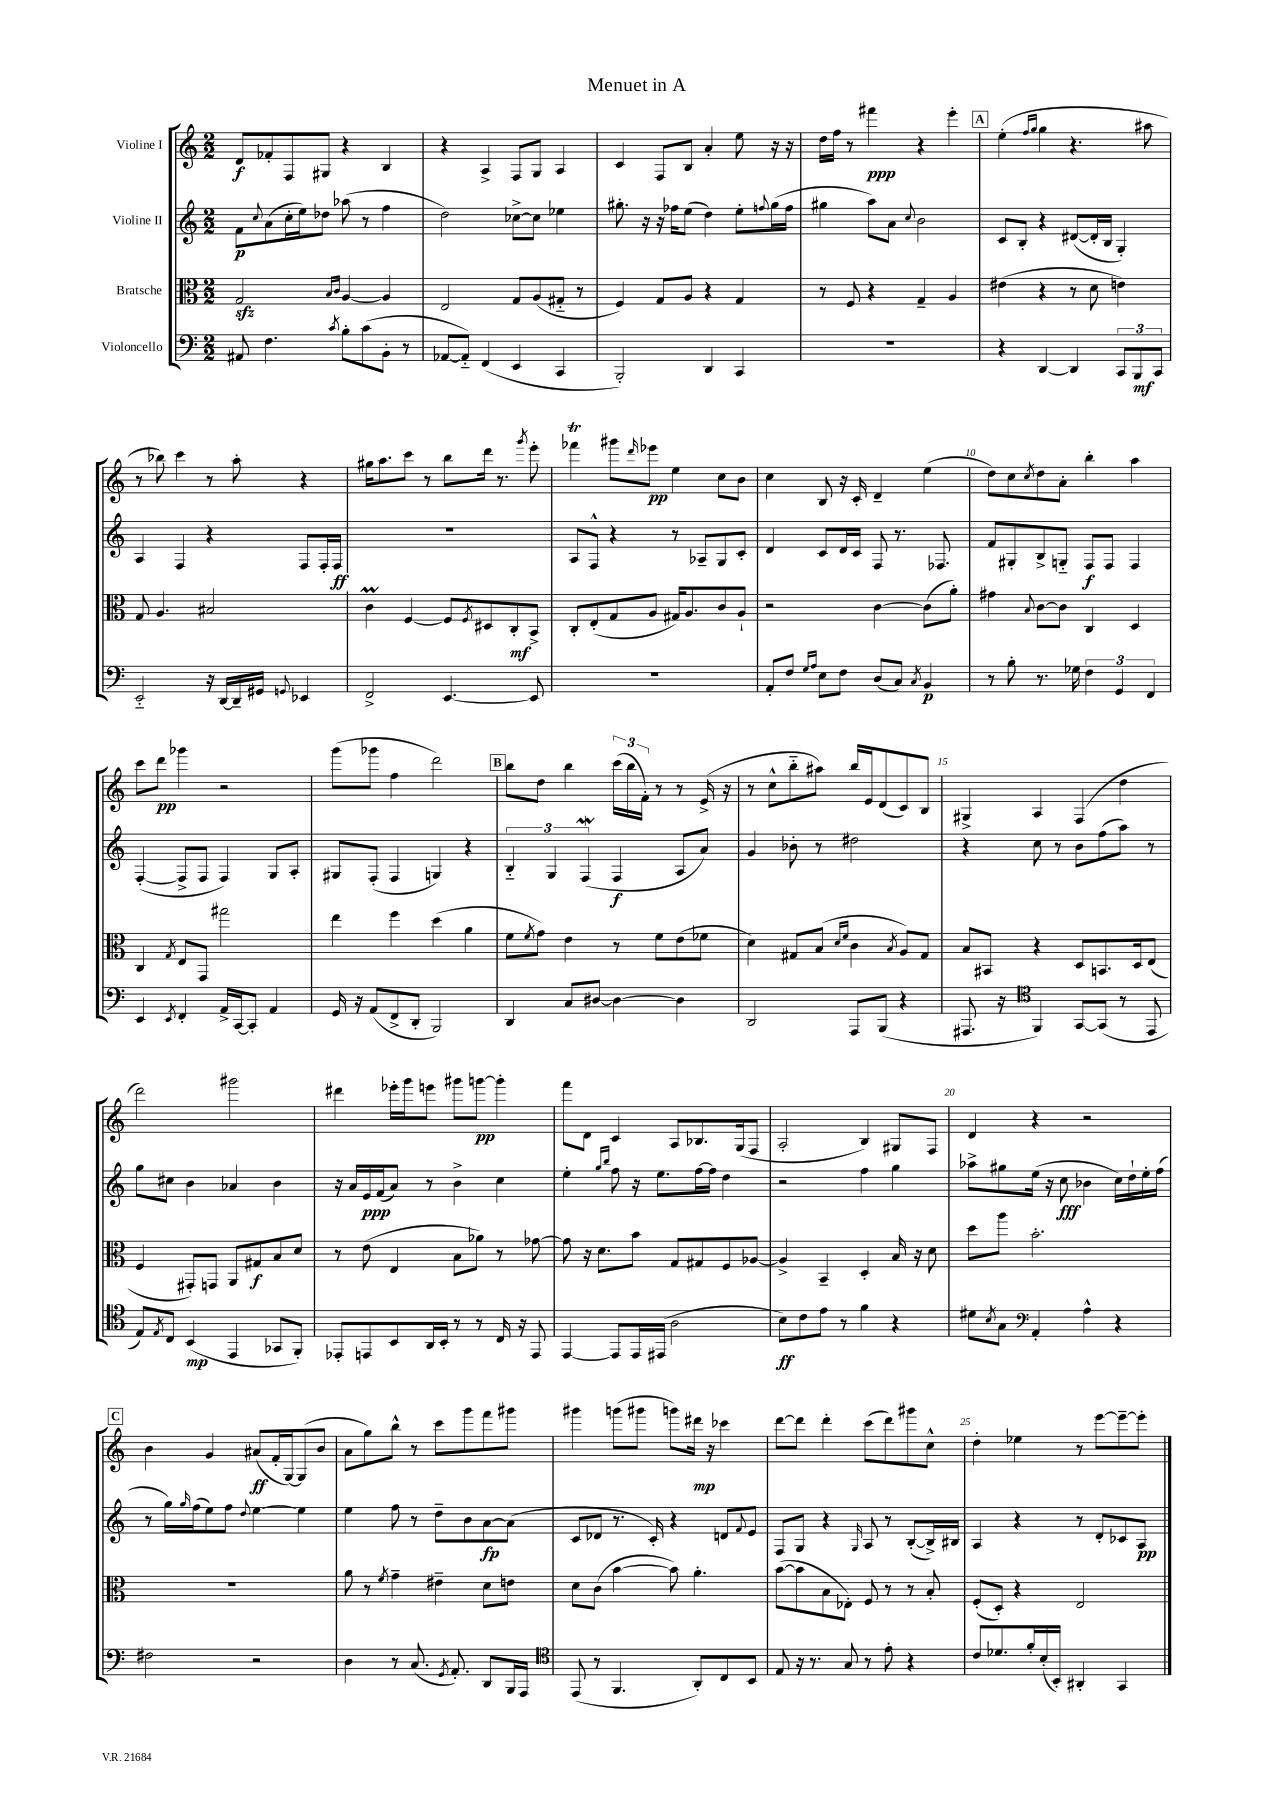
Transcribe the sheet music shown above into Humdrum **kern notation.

**kern	**dynam	**kern	**dynam	**kern	**dynam	**kern	**dynam
*part4	*part4	*part3	*part3	*part2	*part2	*part1	*part1
*staff4	*staff4	*staff3	*staff3	*staff2	*staff2	*staff1	*staff1
*I"Violoncello	*	*I"Bratsche	*	*I"Violine II	*	*I"Violine I	*
*clefF4	*	*clefC3	*	*clefG2	*	*clefG2	*
*k[]	*	*k[]	*	*k[]	*	*k[]	*
*M2/2	*	*M2/2	*	*M2/2	*	*M2/2	*
=1	=1	=1	=1	=1	=1	=1	=1
8AA#X/	.	2Gzz/	.	8f\L	p	8d/L	f
.	.	.	.	8qqcc/	.	.	.
4.F\	.	.	.	(8a\	.	8f-X'/	.
.	.	.	.	16cc'\L	.	8F/	.
.	.	.	.	16ee\J)	.	.	.
.	.	.	.	8dd-X\J	.	8G#X/J	.
.	.	16qqB/LL	.	.	.	.	.
8qc/	.	16qqc/JJ	.	.	.	.	.
8B'\L	.	[4A/	.	(8aa-X\	.	4r	.
(8c\	.	.	.	8r	.	.	.
8BB'\J	.	4A/]	.	4ff\	.	4B/	.
8r	.	.	.	.	.	.	.
=2	=2	=2	=2	=2	=2	=2	=2
[8AA-X/L	.	2E/	.	2dd\)	.	4r	.
8AA-/J])	.	.	.	.	.	.	.
(4FF/	.	.	.	.	.	4A^/	.
4EE/	.	8G/L	.	[8cc-X^\L	.	8F/L	.
.	.	(8A/	.	8cc-\J]	.	8G/J	.
4CC/	.	8G#X/J	.	4ee-X\	.	4A/	.
.	.	8r	.	.	.	.	.
=3	=3	=3	=3	=3	=3	=3	=3
2BBB'/)	.	4F/)	.	8.gg#X'\	.	4c/	.
.	.	.	.	16r	.	.	.
.	.	8G/L	.	16r	.	8F/L	.
.	.	.	.	16ff-X\KL	.	.	.
.	.	8A/J	.	(8ee\J	.	8B/J	.
4DD/	.	4r	.	4dd\)	.	4a'/	.
4CC/	.	4G/	.	8ee'\L	.	8ee\	.
.	.	.	.	8qqffn/	.	.	.
.	.	.	.	(16gg#\L	.	16r	.
.	.	.	.	16ff\JJ	.	16r	.
=4	=4	=4	=4	=4	=4	=4	=4
1r	.	8r	.	4gg#X\	.	16dd\LL	.
.	.	.	.	.	.	16ff\JJ	.
.	.	8F/	.	.	.	8r	.
.	.	4r	.	8aa\L)	.	4fff#X\	ppp
.	.	.	.	8a\J	.	.	.
.	.	.	.	8qqcc/	.	.	.
.	.	4G~/	.	2b\	.	4r	.
.	.	4A/	.	.	.	4eee'\	.
!!LO:REH:place=s1:t=A
=5	=5	=5	=5	=5	=5	=5	=5
4r	.	(4e#X\	.	8c/L	.	(4ee'\	.
.	.	.	.	8B'/J	.	.	.
.	.	.	.	.	.	16qqff/LL	.
.	.	.	.	.	.	16qqgg/JJ	.
[4DD/	.	4r	.	4r	.	4gg\	.
4DD/]	.	8r	.	([8d#X/L	.	4.r	.
.	.	8d\	.	16d#'/L]	.	.	.
.	.	.	.	16B/JJ	.	.	.
12CC/L	.	4en\)	.	4G'/)	.	.	.
12BBB/	mf	.	.	.	.	.	.
.	.	.	.	.	.	8aa#X\	.
12CC/J	.	.	.	.	.	.	.
!!LO:LB:g=z
=6	=6	=6	=6	=6	=6	=6	=6
2EE/	.	8G/	.	4A/	.	8r	.
.	.	4.A/	.	.	.	8bb-X\)	.
.	.	.	.	4F/	.	4ccc\	.
16r	.	2B#X/	.	4r	.	8r	.
[16DD/LL	.	.	.	.	.	.	.
16DD~/]	.	.	.	.	.	8aa'\	.
16GG#X/JJ	.	.	.	.	.	.	.
8qqGGn/	.	.	.	.	.	.	.
4EE-X/	.	.	.	8F/L	.	4r	.
.	.	.	.	16F'/L	.	.	.
.	.	.	.	16F/JJ	ff	.	.
=7	=7	=7	=7	=7	=7	=7	=7
2FF^/	.	4cM\	.	1r	.	16gg#X\KL	.
.	.	.	.	.	.	8.aa\	.
.	.	[4F/	.	.	.	8ccc\J	.
.	.	.	.	.	.	8r	.
[4.EE/	.	8F/L]	.	.	.	8bb\L	.
.	.	8qF/	.	.	.	.	.
.	.	8D#X/	.	.	.	16ddd\Jk	.
.	.	.	.	.	.	8.r	.
.	.	8C'/	mf	.	.	.	.
.	.	.	.	.	.	8qggg/	.
8EE/]	.	8BB^/J	.	.	.	8eee'\	.
=8	=8	=8	=8	=8	=8	=8	=8
1r	.	8C'/L	.	8A/L	.	4fff-XT\	.
.	.	(8E'/	.	8F^^/J	.	.	.
.	.	8G/	.	4r	.	8ggg#X\L	.
.	.	.	.	.	.	16qqddd/	.
.	.	8A/J	.	.	.	8eee-X\J	pp
.	.	16G#X/KL)	.	8r	.	4ee\	.
.	.	8.A/	.	.	.	.	.
.	.	.	.	8A-X~/L	.	.	.
.	.	8c/	.	8G/	.	8cc\L	.
.	.	8A`/J	.	8c'/J	.	8b\J	.
=9	=9	=9	=9	=9	=9	=9	=9
8AA'/L	.	2r	.	4d/	.	4cc\	.
8F/J	.	.	.	.	.	.	.
16qqG/LL	.	.	.	.	.	.	.
16qqA/JJ	.	.	.	.	.	.	.
8E\L	.	.	.	8c/L	.	8B/	.
8F\J	.	.	.	16d/L	.	16r	.
.	.	.	.	16c/JJ	.	16c'/	.
(8D/L	.	[4c\	.	8F/	.	4d~/	.
8C/J)	.	.	.	8.r	.	.	.
8qC/	.	.	.	.	.	.	.
4BB/	p	(8c\L]	.	.	.	(4ee\	.
.	.	.	.	8.F-X/	.	.	.
.	.	8a'\J)	.	.	.	.	.
=10	=10	=10	=10	=10	=10	=10	=10
8r	.	4g#X\	.	8f/L	.	8dd\L)	.
8B'\	.	.	.	8G#X'/	.	8cc\	.
.	.	8qqB/	.	.	.	8qcc/	.
8.r	.	[8c\L	.	8B^/	.	8dd\	.
.	.	8c\J]	.	8Gn/J	.	8a'\J	.
16G-X\	.	.	.	.	.	.	.
6F\	.	4C/	.	8F/L	f	4bb'\	.
.	.	.	.	8F/J	.	.	.
6GG/	.	.	.	.	.	.	.
.	.	4D/	.	4F/	.	4aa\	.
6FF/	.	.	.	.	.	.	.
!!LO:LB:g=z
=11	=11	=11	=11	=11	=11	=11	=11
4EE/	.	4C/	.	([4F'/	.	8ccc\L	.
.	.	.	.	.	.	8ddd\J	pp
8qEE/	.	8qG/	.	.	.	.	.
4FF'/	.	8E/L	.	8F^/L]	.	4ggg-X\	.
.	.	8GG/J	.	8F/J	.	.	.
16AA^/LL	.	2gg#X\	.	4F/)	.	2r	.
[16CC/J	.	.	.	.	.	.	.
8CC'/J]	.	.	.	.	.	.	.
4AA/	.	.	.	8G/L	.	.	.
.	.	.	.	8A'/J	.	.	.
=12	=12	=12	=12	=12	=12	=12	=12
16GG/	.	4ee\	.	8G#X/L	.	(8ggg\L	.
16r	.	.	.	.	.	.	.
(8AA/L	.	.	.	(8F'/J	.	8ggg-X\J	.
8FF^/	.	4ff\	.	4F/	.	4ff\	.
8DD'/J	.	.	.	.	.	.	.
2BBB/)	.	(4dd\	.	4Gn/)	.	2ddd\)	.
.	.	4a\	.	4r	.	.	.
!!LO:REH:place=s1:t=B
=13	=13	=13	=13	=13	=13	=13	=13
4DD/	.	8f\L	.	6B/	.	8bb\L	.
.	.	8qf/	.	.	.	.	.
.	.	8g\J)	.	.	.	8dd\J	.
.	.	.	.	6G/	.	.	.
8C/L	.	4e\	.	.	.	4bb\	.
.	.	.	.	(6Fw/	.	.	.
[8D#X/J	.	.	.	.	.	.	.
4D#\_	.	8r	.	4F/	f	(24ccc\LL	.
.	.	.	.	.	.	24bb\	.
.	.	.	.	.	.	24f'\JJ)	.
.	.	8f\L	.	.	.	8r	.
4D#\]	.	(8e\	.	8A/L	.	8r	.
.	.	8f-X\J	.	8a/J)	.	(16e^/	.
.	.	.	.	.	.	16r	.
=14	=14	=14	=14	=14	=14	=14	=14
2DD/	.	4d\)	.	4g/	.	8r	.
.	.	.	.	.	.	8cc^^\L	.
.	.	8G#X/L	.	8b-X'\	.	8bb\	.
.	.	(8B/J	.	8r	.	8aa#X\J)	.
.	.	16qqd/LL	.	.	.	.	.
.	.	16qqf/JJ	.	.	.	.	.
8AAA/L	.	4c\	.	2dd#X\	.	16bb/LL	.
.	.	.	.	.	.	16e/J	.
(8BBB/J	.	.	.	.	.	(8d/	.
.	.	8qB/	.	.	.	.	.
4r	.	8A/L)	.	.	.	8c/)	.
.	.	8G#/J	.	.	.	8B/J	.
=15	=15	=15	=15	=15	=15	=15	=15
8.AAA#X/	.	8B/L	.	4r	.	4G#X^/	.
.	.	8BB#X/J	.	.	.	.	.
16r	.	.	.	.	.	.	.
*clefC4	*	*	*	*	*	*	*
4FF/)	.	4r	.	8cc\	.	4A/	.
.	.	.	.	8r	.	.	.
[8GG/L	.	8D/L	.	8b\L	.	(4F/	.
(8GG/J]	.	8.BBn/	.	(8ff\	.	.	.
8r	.	.	.	8aa\J)	.	4dd\	.
.	.	16D/k	.	.	.	.	.
8EE/	.	(8E/J	.	8r	.	.	.
!!LO:LB:g=z
=16	=16	=16	=16	=16	=16	=16	=16
8E/L)	.	4F/	.	8gg\L	.	2ddd\)	.
8qE/	.	.	.	.	.	.	.
8C/J	.	.	.	8cc#X\J	.	.	.
(4BB/	mp	8GG#X'/L)	.	4b\	.	.	.
.	.	8GGn/J	.	.	.	.	.
4EE/	.	8AA/L	.	4a-X/	.	2ggg#X\	.
.	.	8G#X/	f	.	.	.	.
8GG-X/L	.	8B/	.	4b\	.	.	.
8FF'/J)	.	8d/J	.	.	.	.	.
=17	=17	=17	=17	=17	=17	=17	=17
8EE-X'/L	.	8r	.	16r	.	4ddd#X\	.
.	.	.	.	16a/LL	.	.	.
8EEn/	.	(8e\	.	16e/	ppp	.	.
.	.	.	.	(16f/J	.	.	.
8BB/	.	4E/	.	8a/J)	.	16eee-X'\LL	.
.	.	.	.	.	.	16ggg\J	.
16AA/L	.	.	.	8r	.	8eeen\J	.
16BB'/JJ	.	.	.	.	.	.	.
8r	.	8B\L	.	4b^\	.	8ggg#X\L	.
8r	.	8a-X\J)	.	.	.	[8gggn\J	pp
16C/	.	8r	.	4cc\	.	4ggg'\]	.
16r	.	.	.	.	.	.	.
8EE/	.	[8g-X\	.	.	.	.	.
=18	=18	=18	=18	=18	=18	=18	=18
[4EE/	.	8g-\]	.	4ee'\	.	8fff\L	.
.	.	16r	.	.	.	8d\J	.
.	.	8.d\L	.	.	.	.	.
.	.	.	.	16qqgg/LL	.	.	.
.	.	.	.	16qqbb/JJ	.	.	.
8EE/L]	.	.	.	8ff\	.	4c/	.
16EE/L	.	8b\J	.	16r	.	.	.
(16EE#X/JJ	.	.	.	8.ee\L	.	.	.
2A\	.	8G/L	.	.	.	8A/L	.
.	.	8G#X/	.	[16ff\L	.	8.B-X/	.
.	.	.	.	16ff\JJ]	.	.	.
.	.	8F/	.	4dd\	.	.	.
.	.	.	.	.	.	(16G/k	.
.	.	[8A-X/J	.	.	.	8F/J	.
=19	=19	=19	=19	=19	=19	=19	=19
8B\L)	ff	4A-^/]	.	2r	.	2A'/	.
8c\	.	.	.	.	.	.	.
8e\J	.	4BB~/	.	.	.	.	.
8r	.	.	.	.	.	.	.
4f\	.	4D'/	.	4ff\	.	4B/)	.
4r	.	16B/	.	4gg\	.	8G#X/L	.
.	.	16r	.	.	.	.	.
.	.	8d\	.	.	.	8F/J	.
=20	=20	=20	=20	=20	=20	=20	=20
8d#X\L	.	8dd\L	.	8aa-X^\L	.	4d/	.
8qB/	.	.	.	.	.	.	.
8G\J	.	8aa\J	.	8gg#X\	.	.	.
*clefF4	*	*	*	*	*	*	*
4AA'/	.	2.b'\	.	(16ee\Jk	.	4r	.
.	.	.	.	16r	.	.	.
.	.	.	.	8cc\	fff	.	.
4A^^\	.	.	.	4b-X\	.	2r	.
4r	.	.	.	16cc\LL)	.	.	.
.	.	.	.	16dd`\	.	.	.
.	.	.	.	16ee'\	.	.	.
.	.	.	.	(16ff\JJ	.	.	.
!!LO:LB:g=z
!!LO:REH:place=s1:t=C
=21	=21	=21	=21	=21	=21	=21	=21
2F#X\	.	1r	.	8r	.	4b\	.
.	.	.	.	16gg\LL)	.	.	.
.	.	.	.	16qqgg/	.	.	.
.	.	.	.	(16ff\J	.	.	.
.	.	.	.	8ee\)	.	4g/	.
.	.	.	.	8ff\J	.	.	.
.	.	.	.	8qqdd/	.	.	.
2r	.	.	.	[4ee\	.	(8a#X/L	ff
.	.	.	.	.	.	16f'/L	.
.	.	.	.	.	.	[16G/J)	.
.	.	.	.	4ee\]	.	(8G/]	.
.	.	.	.	.	.	8b/J	.
=22	=22	=22	=22	=22	=22	=22	=22
4D\	.	8a\	.	4ee\	.	8a\L	.
.	.	8r	.	.	.	8gg\)	.
.	.	8qf/	.	.	.	.	.
8r	.	4g~\	.	8ff\	.	8bb^^\J	.
(8.C/	.	.	.	8r	.	8r	.
.	.	4e#X~\	.	8dd~\L	.	8ccc\L	.
8qGG/	.	.	.	.	.	.	.
8.AA'/)	.	.	.	.	.	.	.
.	.	.	.	8b\	.	8ggg\	.
8DD/L	.	8d\L	.	[8a\	fp	8fff\	.
16BBB/L	.	8en\J	.	(8a\J]	.	8ggg#X\J	.
16AAA/JJ	.	.	.	.	.	.	.
=23	=23	=23	=23	=23	=23	=23	=23
*clefC4	*	*	*	*	*	*	*
(8EE/	.	8d\L	.	8c/L	.	4ggg#X\	.
8r	.	(8c\J	.	8d-X/J	.	.	.
4.FF/	.	[4b\	.	8.r	.	(8gggn\L	.
.	.	.	.	.	.	8ggg#X\J	.
.	.	.	.	16c'/)	.	.	.
.	.	8b\])	.	4r	.	8gggn\L)	.
8AA'/L)	.	4.a'\	.	.	.	16ddd#X\Jk	mp
.	.	.	.	.	.	16r	.
8C/	.	.	.	8dn/L	.	4ccc-X\	.
.	.	.	.	8qqf/	.	.	.
8BB/J	.	.	.	8e/J	.	.	.
=24	=24	=24	=24	=24	=24	=24	=24
8E/	.	([8b\L	.	8F/L	.	[8ddd\L	.
16r	.	8b\]	.	8G/J	.	8ddd\J]	.
8.r	.	.	.	.	.	.	.
.	.	8B\	.	4r	.	4ddd'\	.
8G/	.	8E-X'\J)	.	.	.	.	.
.	.	.	.	16qqG/	.	.	.
8r	.	8F/	.	8A/	.	(8ccc\L	.
8e'\	.	8r	.	8r	.	8ddd\)	.
4r	.	8r	.	([8B'/L	.	8ggg#X\	.
.	.	8B'/	.	16B^/L])	.	8cc^^\J	.
.	.	.	.	16B#X/JJ	.	.	.
=25	=25	=25	=25	=25	=25	=25	=25
8c/L	.	(8F'/L	.	4A/	.	4dd'\	.
8.d-X/	.	8D'/J)	.	.	.	.	.
.	.	4r	.	4r	.	4ee-X\	.
16f'/L	.	.	.	.	.	.	.
(16B'/	.	.	.	.	.	.	.
16BB'/JJ)	.	.	.	.	.	.	.
4AA#X'/	.	2E/	.	8r	.	8r	.
.	.	.	.	8d'/L	.	[8eee\L	.
4GG/	.	.	.	8c-X/	.	8eee~\_	.
.	.	.	.	8A/J	pp	8eee'\J]	.
==	==	==	==	==	==	==	==
*-	*-	*-	*-	*-	*-	*-	*-
